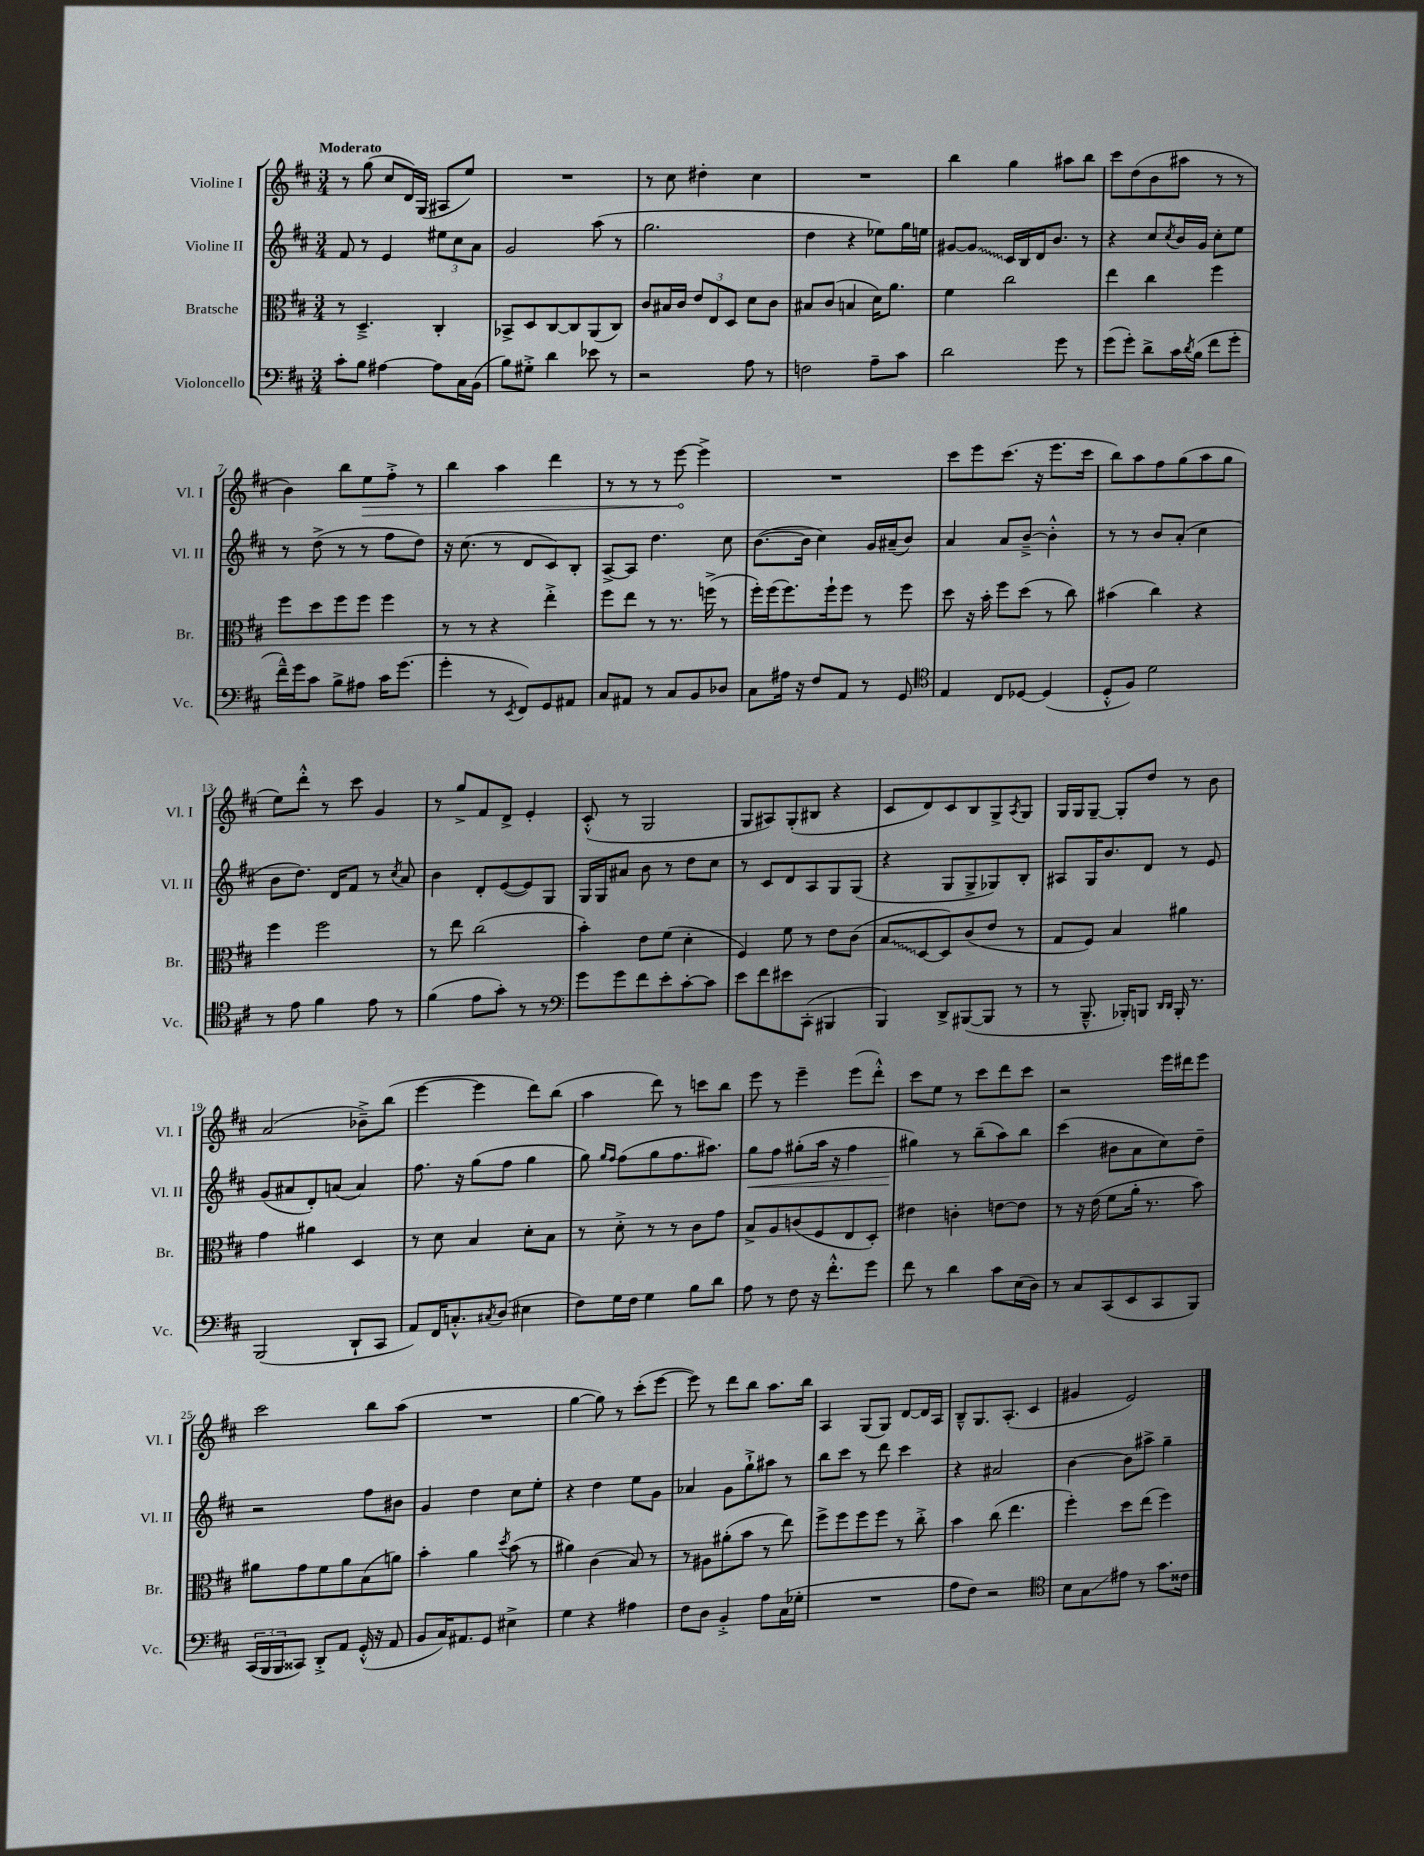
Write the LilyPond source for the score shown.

<<
\new StaffGroup <<
\new Staff = "s0" \with { instrumentName = "Violine I" shortInstrumentName = "Vl. I" } {
    \clef treble \key d \major \numericTimeSignature \time 3/4 \tempo "Moderato"
    r8 g''8( cis''8 d'16) g16( ais8 e''8) |
    R2. |
    r8 cis''8 dis''4-. cis''4 |
    R2. |
    b''4 g''4 ais''8 b''8 |
    cis'''8 d''8( b'8 ais''8 r8 r8 |
    b'4) b''8 \once \override Hairpin.circled-tip = ##t e''8\> fis''8-.-> r8 |
    b''4 a''4 d'''4 |
    r8 r8 r8 e'''8~\! e'''4-> |
    R2. |
    cis'''8 e'''8 cis'''8.( r16 e'''8. cis'''16 |
    b''8) a''8 fis''8 g''8( a''8 g''8 |
    e''8) d'''8-.-^ r8 cis'''8 g'4 |
    r8 g''8-> fis'8 d'8-> e'4-. |
    cis'8-.-^( r8 g2 |
    g8 ais8) g8-.( bis8 r4 |
    cis'8 d'8) cis'8 b8 g8-> \acciaccatura { a8 } g8 |
    g16 g16 g8~-- g8-. d''8 r8 b'8 |
    a'2( bes'8--->) b''8( |
    e'''4~ e'''4 d'''8) b''8( |
    a''4 d'''8) r8 c'''8 b''8 |
    e'''8 r8 e'''4-- e'''8( d'''8-.-^) |
    cis'''8 e''8 r8 cis'''8 d'''8 cis'''8 |
    r2 e'''16 dis'''16 e'''8 |
    cis'''2 b''8 a''8( |
    R2. |
    g''4~ g''8) r8 cis'''8-.( e'''8~ |
    e'''8) r8 d'''8 b''8 a''8. b''16 |
    a4 g8( g8) d'8~ d'16 a16 |
    b8---^ g8. a8.-.( cis'4 |
    gis'4 e'2) \bar "|." |
}
\new Staff = "s1" \with { instrumentName = "Violine II" shortInstrumentName = "Vl. II" } {
    \clef treble \key d \major \numericTimeSignature \time 3/4
    fis'8 r8 e'4 \tuplet 3/2 { eis''8 cis''8 a'8 } |
    g'2 a''8( r8 |
    g''2. |
    d''4 r4 ees''8) g''16 e''16 |
    gis'8~ \once \override Glissando.style = #'zigzag gis'8\glissando cis'16 b16 d'16 b'8. r8 |
    r4 cis''8 \acciaccatura { cis''8 } b'16 g'16 cis''8-. e''8 |
    r8 d''8->( r8 r8 fis''8 d''8) |
    r16 cis''8.( r8 d'8 cis'8) b8-. |
    a8~-> a8 d''4. cis''8 |
    b'8.~( b'16 cis''4) g'16 ais'16--( b'8) |
    a'4 a'8 b'8~---> b'4-.-^ |
    r8 r8 b'8 a'8-.( cis''4 |
    b'8 d''8.) d'16 fis'8 r8 \acciaccatura { cis''8 } a'8 |
    b'4 d'8-. e'8~( e'8) g8 |
    g16 g16 ais'8 b'8 r8 d''8 cis''8 |
    r8 cis'8 d'8 a8 g8 g8( |
    r4 g8 g8-> ges8) b8-. |
    ais8 g16 b'8. d'8 r8 e'8 |
    g'8( ais'8 d'8-.) a'8( a'4) |
    fis''8. r16 g''8( fis''8 g''4 |
    g''8) \grace { g''16 fis''16 } fis''8( g''8 fis''8. ais''8.) |
    g''8\< fis''8 gis''8-.( a''16 r16 fis''4 |
    gis''4\!) r8 b''8--( a''8) b''8 |
    cis'''4( bis'8 a'8 cis''8) d''8-- |
    r2 fis''8 bis'8 |
    g'4 d''4 cis''8 e''8-. |
    r4 d''4 e''8 g'8 |
    aes'4 g'8 g''8-!-> ais''8 r8 |
    b''8 cis'''8 r8 d'''8 cis'''4 |
    r4 ais'2 |
    b'4~ b'8 ais''8-> g''4-- \bar "|." |
}
\new Staff = "s2" \with { instrumentName = "Bratsche" shortInstrumentName = "Br." } {
    \clef alto \key d \major \numericTimeSignature \time 3/4
    r8 d4.---> cis4-. |
    bes,8-> d8 cis8~ cis8 a,8( cis8) |
    cis'8 bis16 cis'16 \tuplet 3/2 { e'8 e8 d8 } d'8 cis'8 |
    bis8 cis'8( b4 d'16) a'8. |
    fis'4 cis''2 |
    e''4 cis''4 fis''4 |
    fis''8 d''8 fis''8 fis''8 fis''4 |
    r8 r8 r4 e''4-.-> |
    fis''8 e''8 r8 r8. f''16->( r8 |
    fis''16-.) fis''16( fis''8.) fis''16-! fis''8 r8 fis''8 |
    d''8 r16 b'16-. fis''8 d''8( r8 cis''8) |
    bis'4( cis''4) r4 |
    fis''4 fis''2 |
    r8 e''8 cis''2( |
    b'4-.) e'8 fis'8( d'4-. |
    fis4) fis'8 r8 e'8 cis'8( |
    \once \override Glissando.style = #'zigzag b8\glissando d8~ d8) cis'8( e'8 r8 |
    g8 fis8) b4 ais'4 |
    g'4 ais'4 d4 |
    r8 d'8 b4 d'8-. b8 |
    r8 d'8-.-> r8 r8 cis'8 g'8 |
    b8-> a8 c'8( fis8 e8 d8-.) |
    eis'4 c'4-. e'8~ e'8 |
    r8 r16 e'16( fis'8 a'16-. r8. b'8) |
    ais'8 g'8 fis'8 ais'8 b8( a'8) |
    b'4-. a'4 \acciaccatura { d''8 } b'8( r8 |
    ais'4) cis'4( b8) r8 |
    r8 ais8 ais'8-.( b'8 r8 e''8) |
    fis''8-> fis''8 fis''8 fis''8 r8 cis''8-.-> |
    b'4 cis''8( e''4. |
    fis''4-.) d''8 e''8( fis''4) \bar "|." |
}
\new Staff = "s3" \with { instrumentName = "Violoncello" shortInstrumentName = "Vc." } {
    \clef bass \key d \major \numericTimeSignature \time 3/4
    cis'8-. b8 ais4~ ais8 cis16 b,16( |
    b8) gis8-.-> d'4 ees'8 r8 |
    r2 a8 r8 |
    f2 a8-- cis'8 |
    d'2 g'8 r8 |
    g'8( g'8-.) d'8-> cis'16 \acciaccatura { d'8 } b16( fis'8 g'8-. |
    fis'16---^) g'16 cis'8 b8-> ais8 cis'16 g'8.( |
    g'4-. r8 \acciaccatura { e,8 } fis,8) g,8 ais,8 |
    cis8 ais,8 r8 cis8 b,8 des8 |
    cis8 ais16 r16 fis8 a,8 r8 g,8 |
    \clef tenor e4 cis8 des8~ des4( |
    d8-.-^ fis8) d'2 |
    r8 e'8 fis'4 e'8 r8 |
    fis'4( e'8 g'8-.) r8 r8 |
    \clef bass g'8 g'8 fis'8 e'8-. cis'8~-. cis'8 |
    e'8 fis'8 eis'8 cis,8-.( bis,,4 |
    b,,4) d,8-> bis,,8~( bis,,8 r8 |
    r8 b,,8.---^ bes,,16-.) b,,8 \grace { d,16 d,16 } b,,16-. r8. |
    b,,2( d,8-! cis,8 |
    a,8) fis,16 c8.-.-^ \acciaccatura { cis8 } d8( eis4 |
    fis8) g16 fis16 g4 b8 d'8 |
    a8 r8 fis8 r16 fis'8.-.-^ g'8 |
    fis'8 r8 d'4 cis'8 e16( d16) |
    r8 cis8 cis,8( e,8 cis,8 b,,8) |
    \tuplet 3/2 { cis,16( b,,16 b,,16 } cisis,8) d,8-.-> a,8 g,16-.-^( r16 a,8 |
    b,8 cis16) ais,8. g,8 eis4-> |
    g4 r4 ais4 |
    fis8 d8 b,4-.-> a8 cis16( ges16-. |
    R2. |
    a8 fis8) r2 |
    \clef tenor b8 g8\glissando eis'8 r8 g'8. cisis'16 \bar "|." |
}
>>
>>
